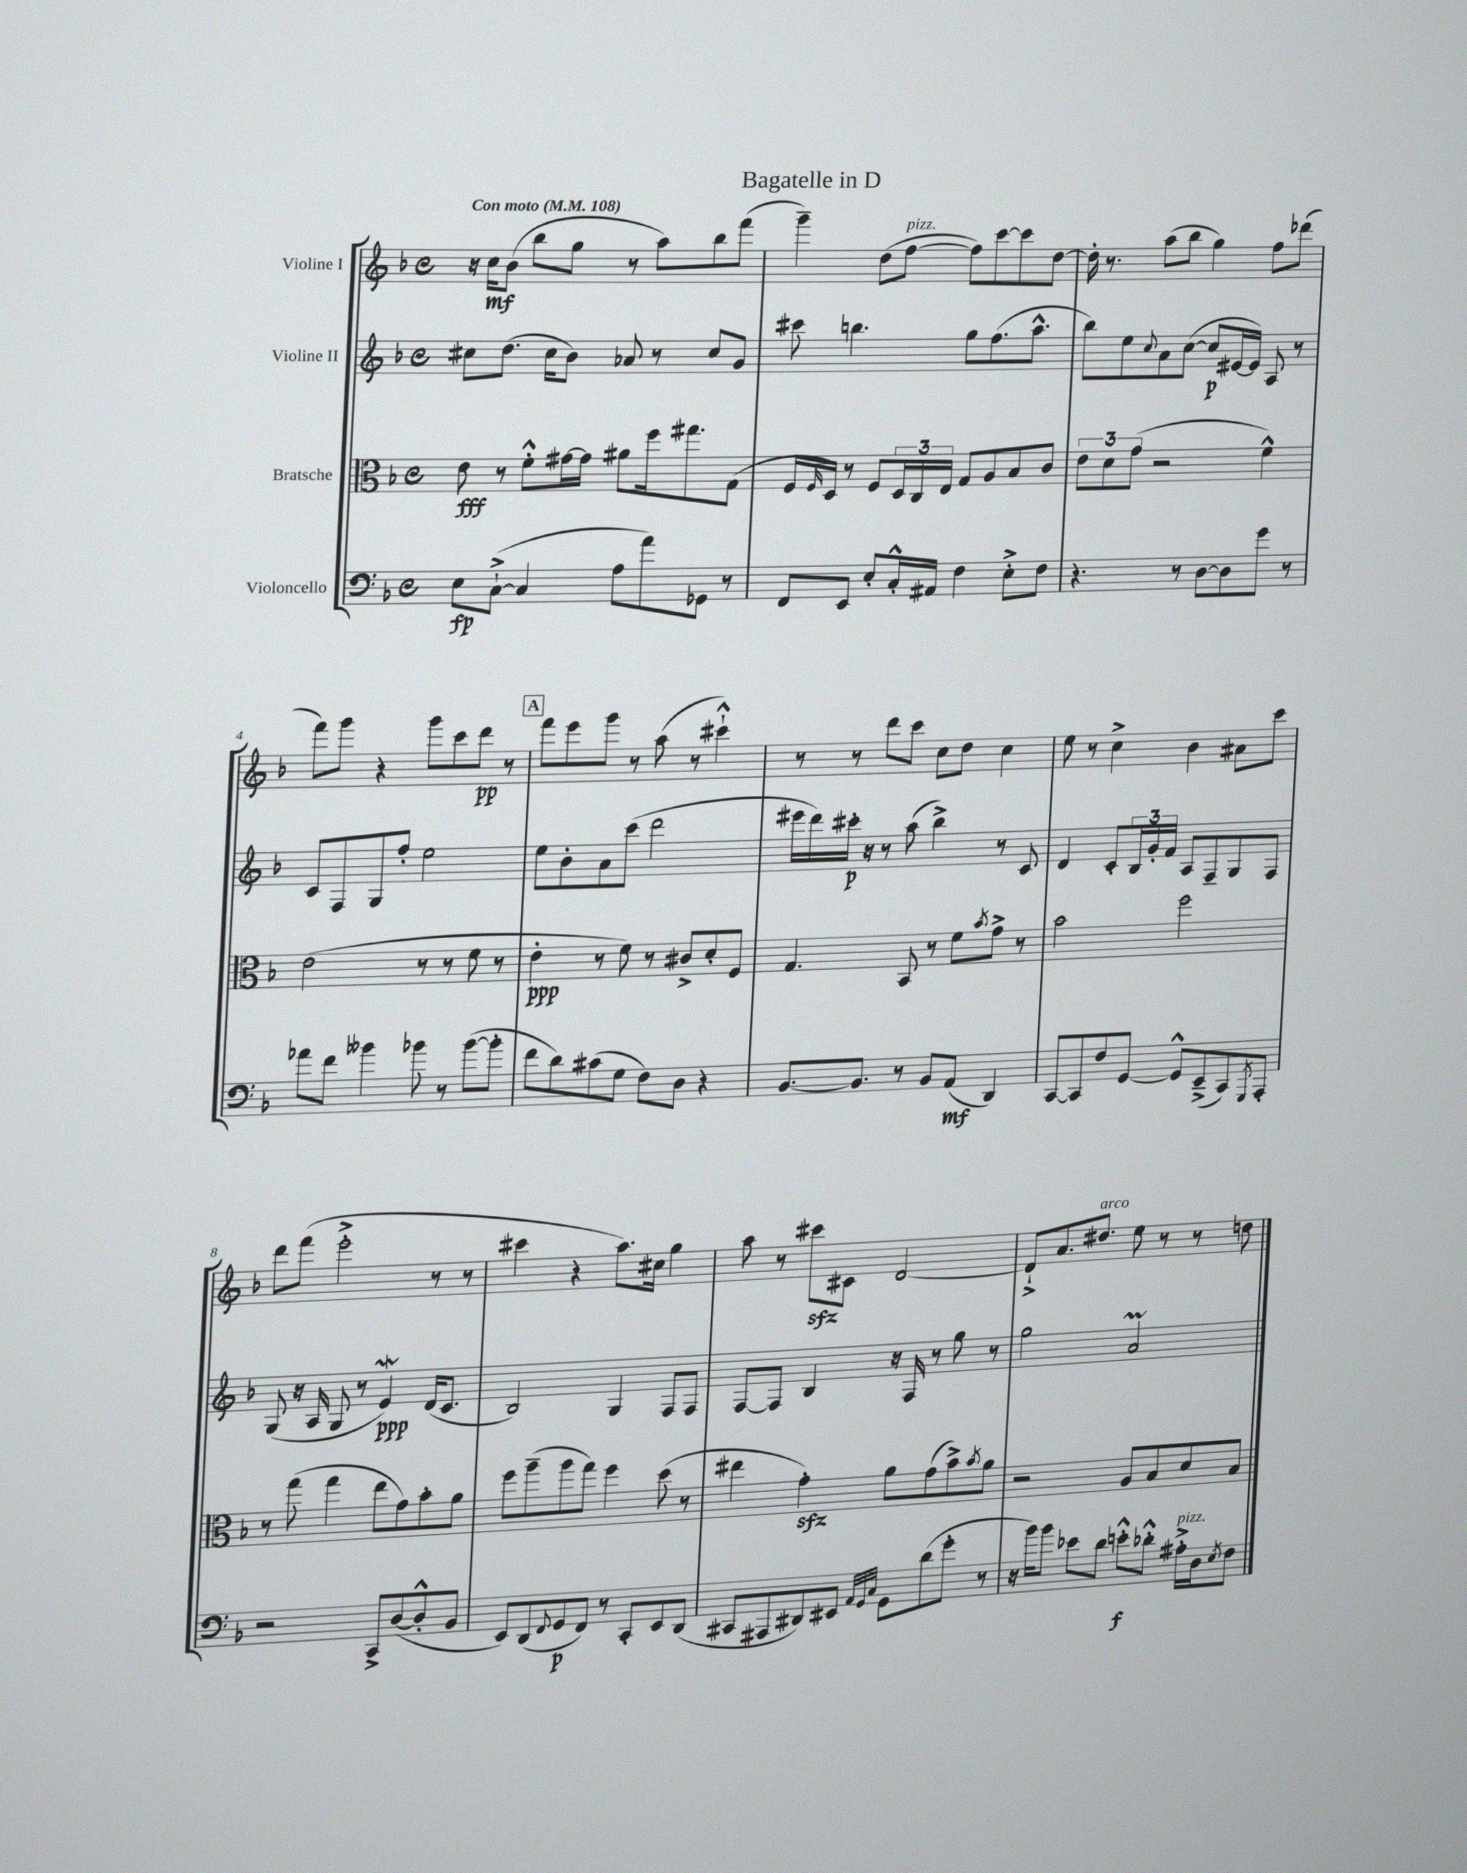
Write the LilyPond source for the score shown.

\header { title = "Bagatelle in D" }
<<
\new StaffGroup <<
\new Staff = "s0" \with { instrumentName = "Violine I" } {
    \clef treble \key f \major \defaultTimeSignature \time 4/4 \tempo "Con moto" 4 = 108
    r16 c''16\mf bes'8( bes''8 g''8 r8 a''8) bes''8 f'''8( |
    g'''4--) d''8( f''8~^\markup { \italic "pizz." } f''8) c'''8~ c'''8 d''8~ |
    d''16-. r8. a''8( bes''8 g''4) f''8 des'''8( |
    f'''8) g'''8 r4 g'''8 c'''8 d'''8\pp r8 |
    \mark \markup { \box "A" } f'''8 e'''8 g'''8 r8 a''8( r8 cis'''4-!-^) |
    r8 r8 d'''8 c'''8 c''8 d''8 c''4 |
    e''8 r8 c''4-> bes'4 ais'8 c'''8 |
    d'''8 f'''8( e'''2-.-> r8 r8 |
    cis'''4 r4 a''8.) cis''16 g''4 |
    a''8 r8 cis'''8\sfz cis'8 d'2~ |
    d'8-!-> a'8. dis''8.^\markup { \italic "arco" } e''8 r8 r8 d''8 \bar "|." |
}
\new Staff = "s1" \with { instrumentName = "Violine II" } {
    \clef treble \key f \major \defaultTimeSignature \time 4/4
    cis''8 d''8.( cis''16 bes'8) aes'8 r8 cis''8 g'8 |
    cis'''8 b''4. g''8 f''8.( a''8.-^ |
    bes''8) e''8 \appoggiatura { c''8 } a'8 c''8~( c''8\p eis'16~ eis'16) a8 r8 |
    c'8 f8 g8 f''8-. e''2 |
    \mark \markup { \box "A" } e''8 bes'8-. a'8 c'''8( d'''2 |
    eis'''16 d'''16) cis'''16-.\p r16 r8 a''8( bes''4->) r8 c'8 |
    d'4 c'8-. \tuplet 3/2 { bes16 g'16-. f'16 } a8 f8-- g8 f8 |
    g8( r16 a16 g8 r8 e'4\mordent\ppp) d'16( c'8. |
    bes2) g4 f8 f8 |
    f8~ f8 bes4 r16 f16 r8 g''8 r8 |
    g''2 a'2\prall \bar "|." |
}
\new Staff = "s2" \with { instrumentName = "Bratsche" } {
    \clef alto \key f \major \defaultTimeSignature \time 4/4
    e'8\fff r8 f'8-.-^ gis'16~ gis'16 ais'8 f''16 gis''8. g8( |
    f16 \grace { f16 } d16) r8 f8 \tuplet 3/2 { d16 c16 e16 } g8 a8 bes8 c'8 |
    \tuplet 3/2 { e'8 d'8 g'8( } r2 f'4-^) |
    e'2( r8 r8 f'8 r8 |
    \mark \markup { \box "A" } e'4-.\ppp r8 f'8) r8 cis'8-> d'8-. f8 |
    g4. bes,8 r8 f'8 \acciaccatura { bes'8 } g'8-> r8 |
    bes'2 f''2 |
    r8 g''8( g''4 e''8 g'8) bes'8-. a'8 |
    f''8 a''8--( a''8 g''8) f''4 d''8( r8 |
    eis''4 g'4-.\sfz) a'8 g'8( bes'8->) \acciaccatura { bes'8 } a'8 |
    r2 a8 bes8 d'8 bes8 \bar "|." |
}
\new Staff = "s3" \with { instrumentName = "Violoncello" } {
    \clef bass \key f \major \defaultTimeSignature \time 4/4
    e8\fp c8~-!->( c4 a8 a'8) ges,8 r8 |
    f,8 e,8 e8-. c16-.-^ ais,16 f4 e8-.-> f8 |
    r4. r8 d8~ d8 g'8 r8 |
    aes'8 f'8 beses'4 bes'8 r8 bes'8~( bes'8-. |
    \mark \markup { \box "A" } f'8 d'8) cis'8( g8 f8) d8 r4 |
    bes,8.~ bes,8. r8 bes,8 a,8\mf( d,4) |
    c,8~ c,8 f8 g,8~ g,8-^ e,8--->( c,8) \acciaccatura { g,,8 } a,,8-. |
    r2 c,8-> d8~( d8-.-^ bes,8 |
    e,8) d,8( \appoggiatura { f,8 } g,8\p f,8) r8 c,8-. e,8 d,8( |
    cis,8 ais,,8 dis,8) eis,8 \grace { a,32 g,32 c32 } g,8 d'8( g'8-. r8 |
    r16 bes'16) bes'8 ees'8 d'8 e'8-.-^\f des'8-.-^ ais16-.->^\markup { \italic "pizz." } d16 \acciaccatura { e8 } f8 \bar "|." |
}
>>
>>
